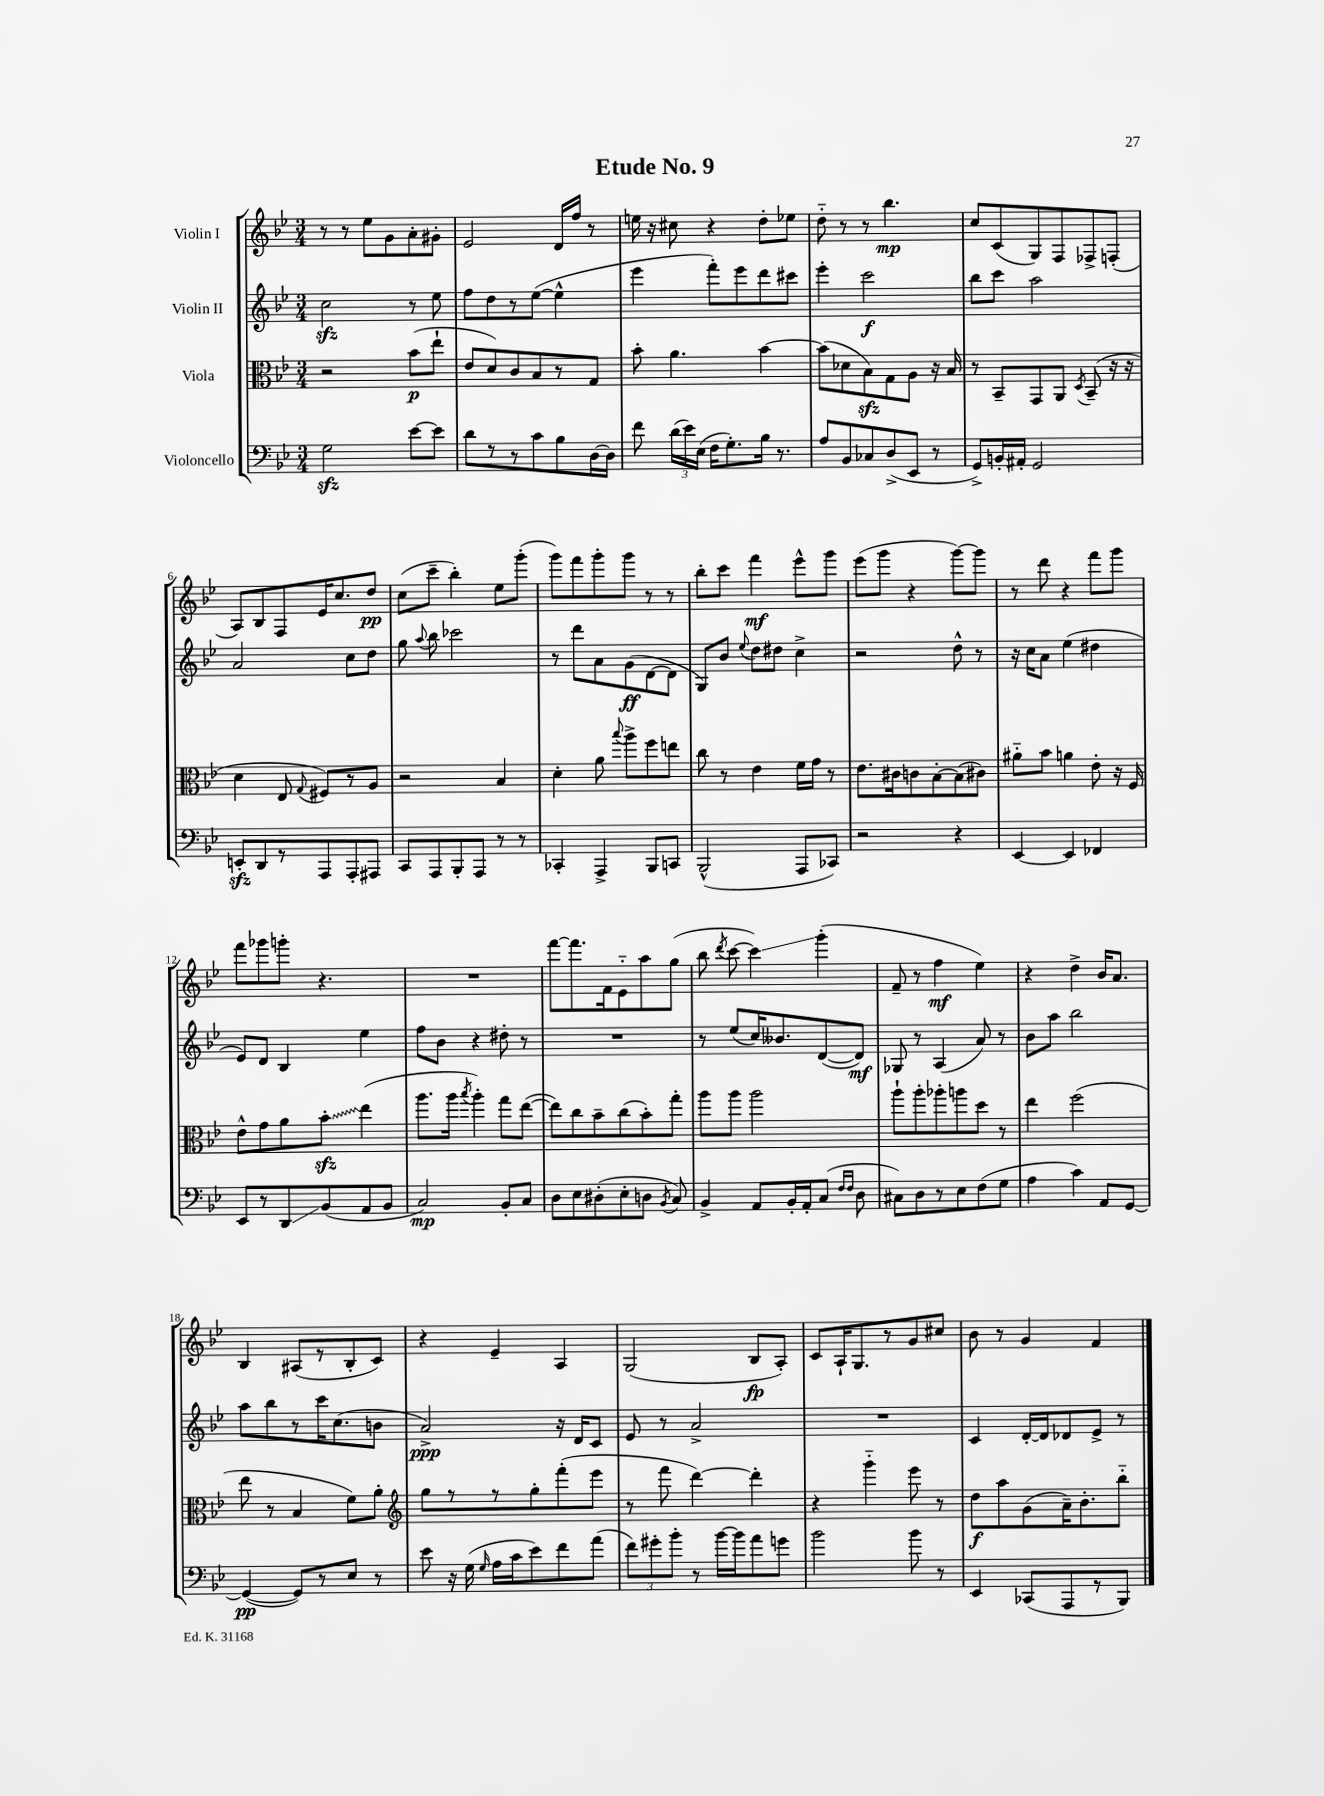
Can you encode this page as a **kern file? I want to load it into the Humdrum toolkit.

**kern	**kern	**kern	**kern
*staff4	*staff3	*staff2	*staff1
*clefF4	*clefC3	*clefG2	*clefG2
*k[b-e-]	*k[b-e-]	*k[b-e-]	*k[b-e-]
*M3/4	*M3/4	*M3/4	*M3/4
2G	2r	2cc	8r
.	.	.	8r
.	.	.	8ee-
.	.	.	8g
[8e-	(8b-	8r	8a'
8e-]	8ee-`	8ee-	8g#'
=	=	=	=
8d	8e-	8ff	2e-
8r	8d)	8dd	.
8r	8c	8r	.
8c	8B-	([8ee-	.
8B-	8r	4ee-^^]	16d
.	.	.	16ff
[16D	8G	.	8r
16D]	.	.	.
=	=	=	=
8f	8b-'	4eee-	16ee
.	.	.	16r
(24d	4.a	.	8cc#
24e-)	.	.	.
(24E-	.	.	.
16F	.	8fff')	4r
8.G')	.	.	.
.	.	8eee-	.
16B-	[4b-	8ddd	8dd'
8.r	.	.	.
.	.	8ccc#	8ee-
=	=	=	=
8A	(8b-]	4eee-'	8dd'~
8BB-	8d-	.	8r
8C-	8B-)	2ccc	8r
(8D^	8G	.	4.bb-
8EE-	8A	.	.
8r	16r	.	.
.	16B-	.	.
=	=	=	=
8GG^)	8r	8bb-	8cc
16BB'	8BB-~	8ccc	(8c
16AA#'	.	.	.
2GG	8GG	2aa	8G)
.	8AA	.	8F
.	8qD	.	.
.	(8BB-~	.	8F-^
.	16r	.	(8F'
.	16r	.	.
=	=	=	=
8EE'	4d	2a	8A)
8DD	.	.	8B-
8r	8E-	.	8F
.	8qqG	.	.
8AAA	8F#)	.	16e-
.	.	.	8.cc
8AAA'	8r	8cc	.
8AAA#	8A	8dd	8dd
=	=	=	=
8CC	2r	8gg	(8cc
.	.	8qqaa	.
8AAA	.	8bb-	8ccc~
8BBB-'	.	2ccc-	4bb-')
8AAA	.	.	.
8r	4B-	.	8ee-
8r	.	.	(8ggg'
=	=	=	=
4CC-'	4d'	8r	8ggg)
.	.	8ddd	8fff
4AAA^	8a	8a	8ggg'
.	8qqbb-	.	.
.	8aa^	(8g	8ggg
8BBB-	8ff	[8d	8r
8CC	8ee	8d]	8r
=	=	=	=
(2BBB-^^	8cc	8G)	8bb-'
.	8r	8b-	8ccc
.	.	8qqee-	.
.	4e-	8dd	4fff
.	.	8dd#	.
8AAA	16f	4cc^	8eee-^^
.	16g	.	.
8CC-)	8r	.	8ggg
=	=	=	=
2r	8.e-	2r	(8eee-
.	.	.	8ggg
.	16c#	.	.
.	8c	.	4r
.	[8B-'	.	.
4r	(8B-]	8dd^^	[8ggg)
.	8c#)	8r	8ggg]
=	=	=	=
[4EE-	8a#'~	16r	8r
.	.	16cc	.
.	8b-	8a	8ddd
4EE-]	4a	(4ee-	4r
4FF-	8e-'	4dd#	8fff
.	16r	.	8ggg
.	16F	.	.
=	=	=	=
8EE-	8e-^^	8e-)	8fff
8r	8g	8d	8ggg-
8DD	8a	4B-	8ggg'
(8BB-	8b-'	.	4.r
8AA	(4ee-	4ee-	.
8BB-	.	.	.
=	=	=	=
2C)	8.aa	8ff	2.r
.	.	8b-	.
.	16aa	.	.
.	8qbb-	.	.
.	4aa')	4r	.
8BB-'	8gg	8dd#'	.
8C	([8ee-	8r	.
=	=	=	=
8D	8ee-])	2.r	[8fff
8E-	8cc	.	8.fff]
(8D#'	8b-~	.	.
.	.	.	16f
8E-'	(8cc	.	8e-'~
8D	8b-')	.	8aa
8qBB-	.	.	.
8C)	8gg'	.	(8gg
=	=	=	=
4BB-^	8aa	8r	8bb-
.	.	.	8qddd
.	8aa	(8ee-	[8ccc
8AA	2aa	16cc)	4ccc])
.	.	8.b--	.
16BB-'	.	.	.
16AA'	.	.	.
(8C	.	([8d	(4ggg'
16qqF	.	.	.
16qqF	.	.	.
8D	.	8d])	.
=	=	=	=
8C#)	8aa`	8G-	8f~
8D	8aa'	8r	8r
8r	8aa-'	(4A	4ff
8E-	8aa	.	.
(8F	8dd	8a)	4ee-)
8G	8r	8r	.
=	=	=	=
4A	4ee-	8b-	4r
.	.	8aa	.
4c)	(2ff	2bb-	4dd^
8AA	.	.	16b-
.	.	.	8.a
[8GG	.	.	.
=	=	=	=
(4GG_	8ee-	8aa	4B-
.	8r	8bb-	.
8GG])	4B-	8r	(8A#
8r	.	16ccc	8r
.	.	(8.cc	.
8E-	8f)	.	8B-'
8r	8a'	8b	8c)
=	=	=	=
*	*clefG2	*	*
8e-	8gg	2a^)	4r
16r	8r	.	.
(16G	.	.	.
16qqG	.	.	.
16A	8r	.	4e-~
16c	.	.	.
8e-)	8gg'	.	.
8f	(8fff'	16r	4A
.	.	16d	.
(8a	8eee-	8c	.
=	=	=	=
12f)	8r	8e-	(2G
12g#'	.	.	.
.	8fff	8r	.
12b-'	.	.	.
8r	[4ddd)	2a^	.
[16b-	.	.	.
16b-]	.	.	.
8a	4ddd']	.	8B-
8g	.	.	8A')
=	=	=	=
2b-	4r	2.r	8c
.	.	.	16A`
.	.	.	8.G
.	4ggg'~	.	.
.	.	.	8r
8b-	8eee-	.	8g
8r	8r	.	8cc#
=	=	=	=
4EE-	8dd	4c	8b-
.	8aa	.	8r
(8CC-	(8g	[16d'	4g
.	.	16d]	.
8AAA	16a~)	8d-	.
.	8.b-'	.	.
8r	.	8e-^	4f
8BBB-)	8bb-'~	8r	.
==	==	==	==
*-	*-	*-	*-
